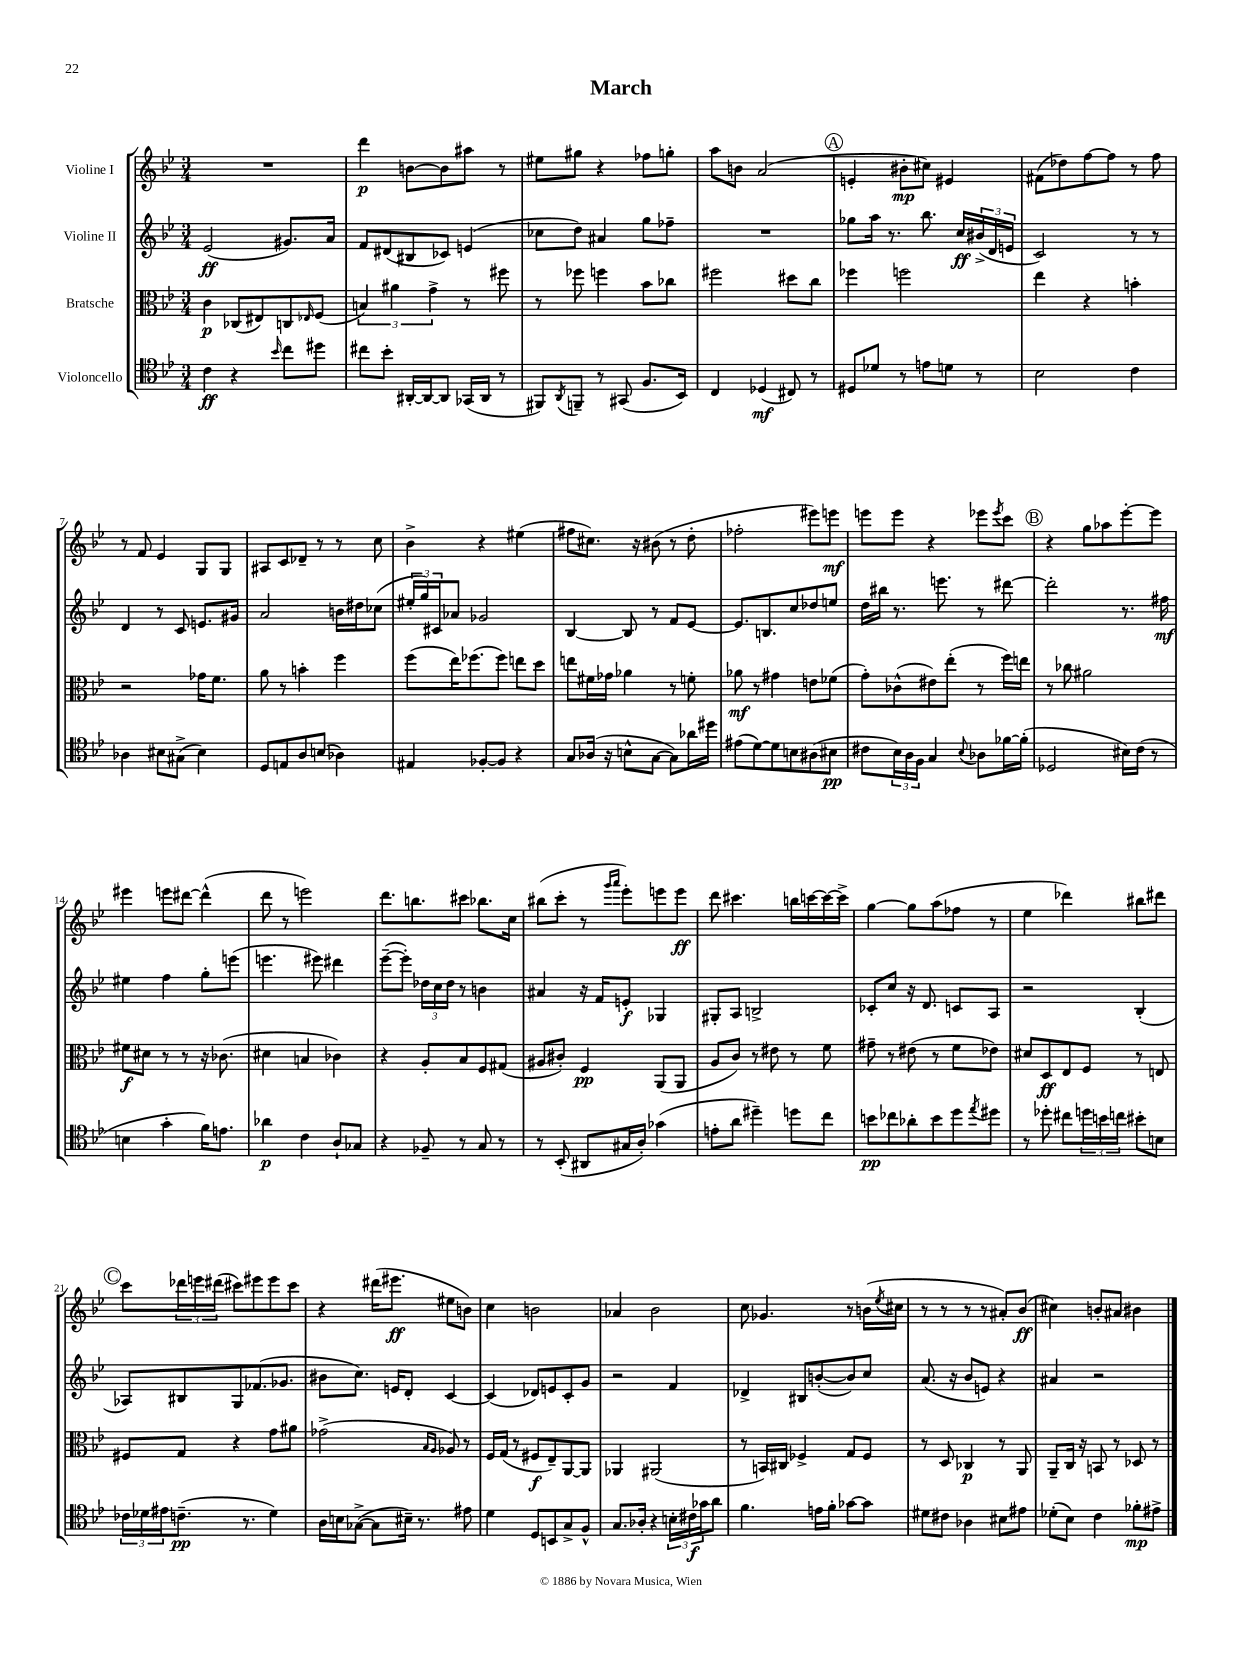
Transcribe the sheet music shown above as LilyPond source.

\header { title = "March" }
<<
\new StaffGroup <<
\new Staff = "s0" \with { instrumentName = "Violine I" } {
    \clef treble \key bes \major \numericTimeSignature \time 3/4
    R2. |
    d'''4\p b'8~ b'8 ais''8 r8 |
    eis''8 gis''8 r4 fes''8 g''8-. |
    a''8 b'8 a'2( |
    \mark \markup { \circle "A" } e'4-. bis'8-.\mp cis''8) eis'4 |
    fis'8( des''8) f''8~ f''8 r8 f''8 |
    r8 f'8 ees'4 g8 g8 |
    ais8 c'8 des'8-- r8 r8 c''8 |
    bes'4-> r4 eis''4( |
    fis''8 cis''8.) r16 bis'8( r8 d''8-. |
    fes''2-. eis'''8) e'''8\mf |
    e'''8 e'''8 r4 ees'''8 \acciaccatura { ees'''8 } c'''8 |
    \mark \markup { \circle "B" } r4 g''8 aes''8 ees'''8~-. ees'''8 |
    eis'''4 e'''8 dis'''8~ dis'''4-^( |
    d'''8 r8 e'''2) |
    d'''8. b''8. cis'''8 bes''8. c''16 |
    bis''8( c'''8-. r8 \grace { g'''16 a'''16 } ees'''8-.) e'''8 e'''8\ff |
    d'''8 cis'''4. b''16 c'''16~ c'''16~ c'''16-> |
    g''4~ g''8 a''8( fes''8 r8 |
    ees''4 des'''4) bis''8 dis'''8 |
    \mark \markup { \circle "C" } c'''8 \tuplet 3/2 { des'''16 e'''16 dis'''16( } cis'''8) eis'''8 eis'''8 cis'''8 |
    r4 dis'''16( eis'''8.\ff eis''8 b'8) |
    c''4 b'2 |
    aes'4 bes'2 |
    c''8 ges'4. r8 b'16( \acciaccatura { ees''8 } cis''16 |
    r8 r8 r8 r8 ais'8-.) bes'8\ff( |
    cis''4) b'8-. ais'8 bis'4 \bar "|." |
}
\new Staff = "s1" \with { instrumentName = "Violine II" } {
    \clef treble \key bes \major \numericTimeSignature \time 3/4
    ees'2\ff( gis'8.) a'16 |
    f'8 dis'8( bis8 ces'8) e'4( |
    ces''8 d''8) ais'4 g''8 fes''8-- |
    R2. |
    \mark \markup { \circle "A" } ges''8 a''16 r8. bes''8. c''16\ff \tuplet 3/2 { bis'16->( d'16 e'16 } |
    c'2) r8 r8 |
    d'4 r8 c'8 e'8. gis'16 |
    a'2 b'16 dis''16 ces''8( |
    \tuplet 3/2 { eis''16-. g''16) cis'16 } aes'8 ges'2 |
    bes4~ bes8 r8 f'8 ees'8~ |
    ees'8. b8. c''8 des''8 e''8 |
    d''16 bis''16 r8. e'''8. r8 dis'''8~ |
    \mark \markup { \circle "B" } dis'''2-. r8. fis''16\mf |
    eis''4 f''4 g''8-. e'''8( |
    e'''4. eis'''8) dis'''4 |
    ees'''8~--( ees'''8-.) \tuplet 3/2 { des''16 c''16 des''16 } r8 b'4 |
    ais'4 r16 f'16 e'8-.\f ges4 |
    gis8-. a8 b2-> |
    ces'8-. c''8 r16 d'8. c'8 a8 |
    r2 bes4-.( |
    \mark \markup { \circle "C" } aes8) bis8 g8 fes'8.( ges'8. |
    bis'8 c''8.) e'16 d'8-. c'4~ |
    c'4( des'8) e'8 c'8-. g'8 |
    r2 f'4 |
    des'4-> bis8 b'8~-.( b'8) c''8 |
    a'8.( r16 bes'8 e'8) r4 |
    ais'4 r2 \bar "|." |
}
\new Staff = "s2" \with { instrumentName = "Bratsche" } {
    \clef alto \key bes \major \numericTimeSignature \time 3/4
    c'4\p ces8( eis8) c8 \grace { ees16 } f8( |
    \tuplet 3/2 { b4) ais'4 g'4-> } r8 fis''8 |
    r8 fes''8 f''4 bes'8 ces''8 |
    fis''2 dis''8 c''8 |
    \mark \markup { \circle "A" } fes''4 f''2 |
    ees''4 r4 b'4-. |
    r2 ges'16 f'8. |
    a'8 r8 b'4-. f''4 |
    f''8( ees''16) fes''8.( fes''8) e''8 d''8 |
    e''8 fis'16 ges'16 aes'4 r8 f'8-. |
    aes'8\mf r8 gis'4 e'8 fes'8( |
    g'8-.) ces'8-^( eis'8) ees''8-.( r8 f''16) e''16 |
    \mark \markup { \circle "B" } r8 ces''8 ais'2 |
    fis'8\f dis'8 r8 r8 r16 ces'8.( |
    dis'4 b4 ces'4) |
    r4 a8-. bes8 f8 gis8( |
    ais8 cis'8-.) f4\pp a,8( a,8 |
    a8 c'8) r8 eis'8 r8 f'8 |
    gis'8-- r8 eis'8( r8 f'8 ees'8) |
    dis'8 d8\ff ees8 f8 r8 e8 |
    \mark \markup { \circle "C" } fis8 g8 r4 g'8 ais'8 |
    ges'2->( \grace { bes16 a16 } aes8) r8 |
    f16 g16( r8 fis8\f ees8--) a,8~ a,8 |
    aes,4 ais,2( |
    r8 b,16) cis16 fes4-> g8 fes8 |
    r8 d8 ces4\p r8 a,8 |
    a,8-- c16 r16 b,8 r8 des8 r8 \bar "|." |
}
\new Staff = "s3" \with { instrumentName = "Violoncello" } {
    \clef tenor \key bes \major \numericTimeSignature \time 3/4
    c'4\ff r4 \grace { bes'16 } c''8 dis''8 |
    cis''8 bes'8-. ais,16~-. ais,16~ ais,8 ges,16( ais,16 r8 |
    fis,8) \acciaccatura { a,8 } f,8-- r8 gis,8( f8. bes,16) |
    c4 des4\mf( cis8) r8 |
    \mark \markup { \circle "A" } dis8 des'8 r8 e'8 d'8 r8 |
    bes2 c'4 |
    aes4 bis8 gis8->( bis4) |
    d8 e8 a8 b8( aes4) |
    eis4 fes8~-. fes8 r4 |
    g8 aes16( r16 b8-^ g8~ g8) aes'16 dis''16 |
    eis'8( d'8~) d'8 b8 ais8( bis8\pp |
    cis'8 \tuplet 3/2 { bes16) a16 f16 } g4 \appoggiatura { bes8 } aes8 fes'16~ fes'16-.( |
    \mark \markup { \circle "B" } des2 bis16) c'16( r8 |
    b4 g'4-. f'16) e'8. |
    aes'4\p c'4 a8-! ges8 |
    r4 fes8-- r8 g8 r8 |
    r8 bes,8-.( ais,8 gis16 a16-.) ges'4( |
    e'8-. a'8 dis''4--) d''8 c''8 |
    b'8\pp ces''8 aes'8-. b'8 d''8 \acciaccatura { ees''8 } dis''8 |
    r8 des''8-. cis''8 \tuplet 3/2 { d''16 b'16 c''16 } bis'8-. b8 |
    \mark \markup { \circle "C" } \tuplet 3/2 { ces'16 des'16 eis'16 } c'8.--\pp( r8. des'4) |
    a16 b16 ges8~->( ges8 bis16--) r8. eis'8 |
    d'4 d8 b,8 g8-> f8-^ |
    g8. aes16-. r4 \tuplet 3/2 { b16-. cis'16\f ges'16 } a'8 |
    f'4. e'16 f'16-. ges'8~ ges'8 |
    dis'8 cis'8 aes4 bis8 eis'8 |
    des'8-.( bes8) c'4 fes'8-.\mp eis'8-> \bar "|." |
}
>>
>>
